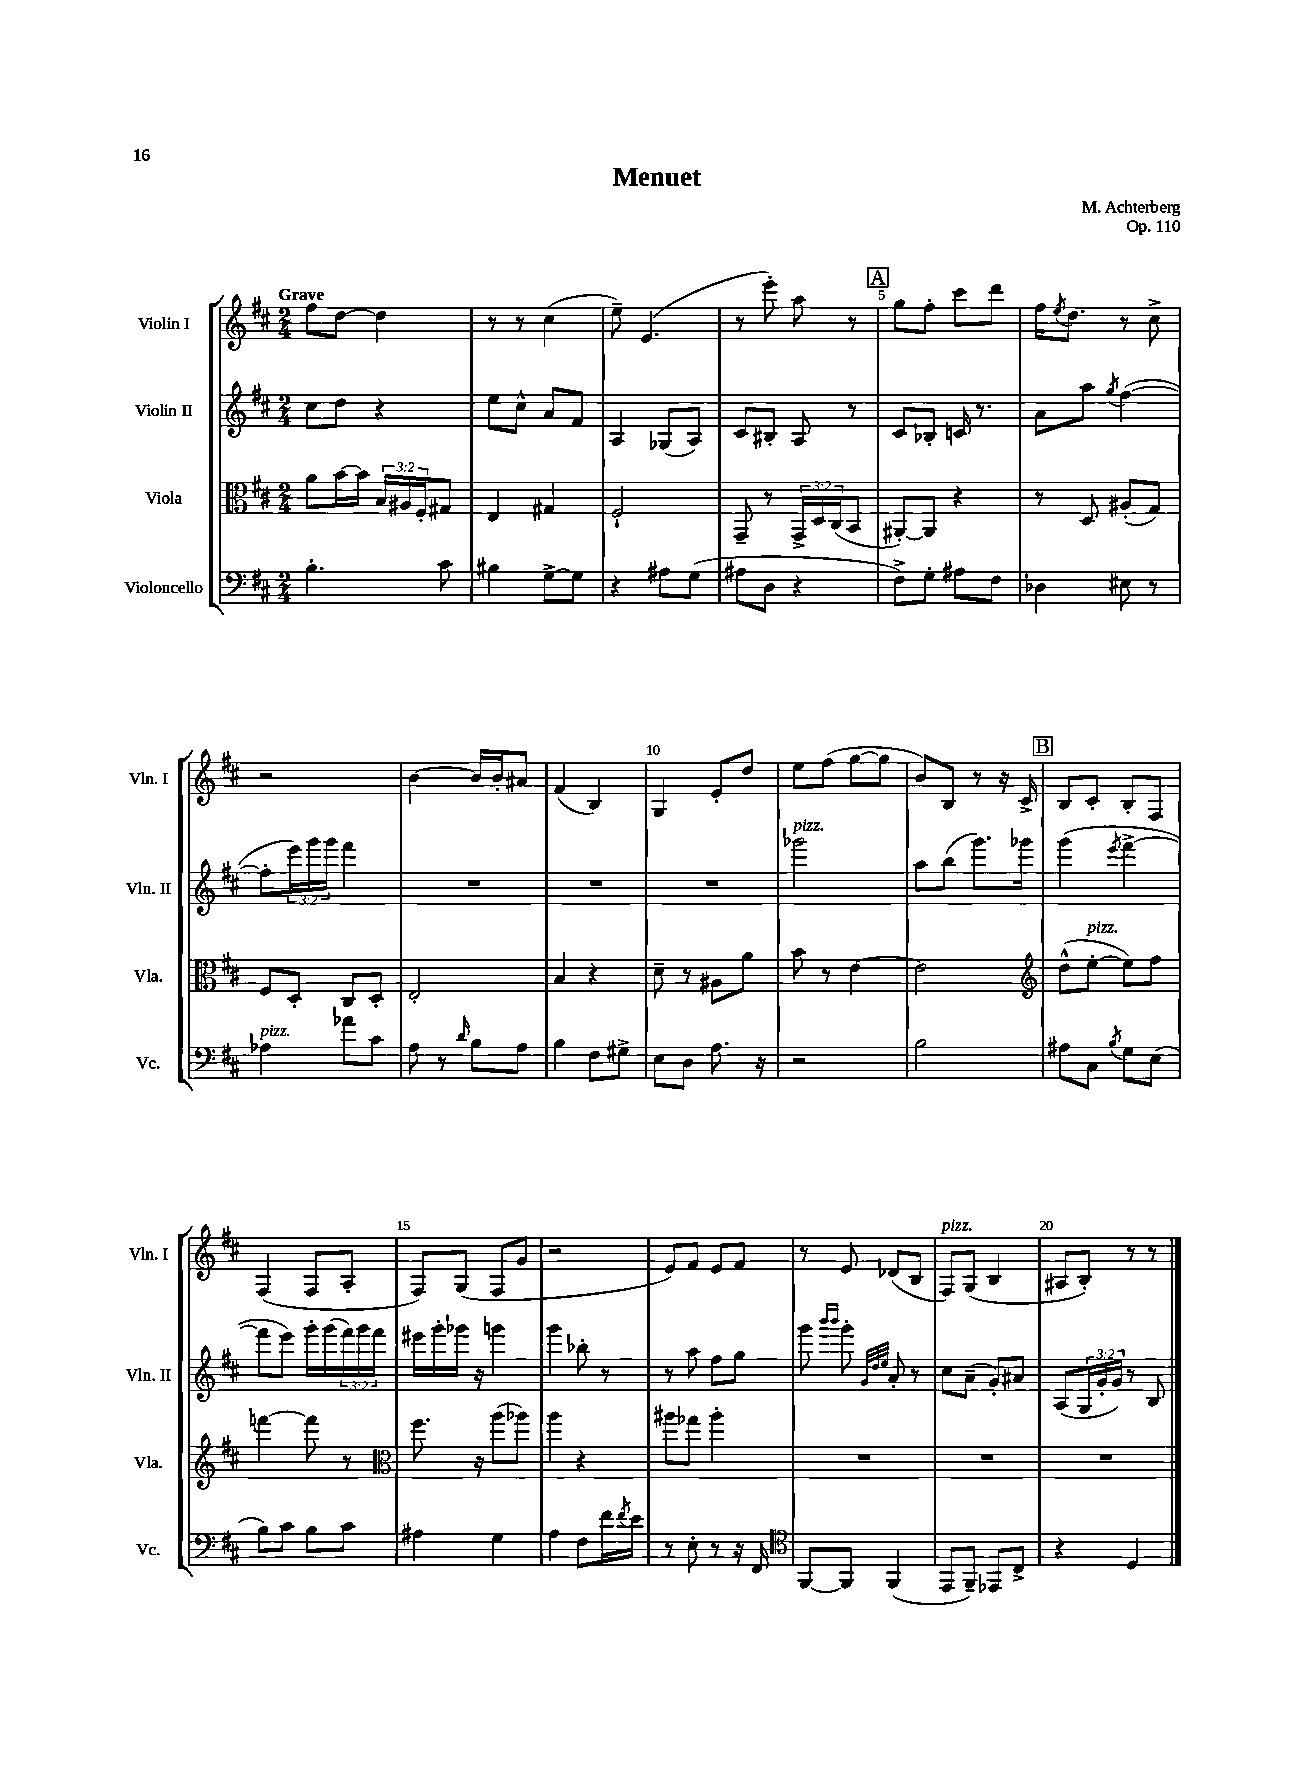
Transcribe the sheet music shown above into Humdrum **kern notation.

**kern	**kern	**kern	**kern
*staff4	*staff3	*staff2	*staff1
*clefF4	*clefC3	*clefG2	*clefG2
*k[f#c#]	*k[f#c#]	*k[f#c#]	*k[f#c#]
*M2/4	*M2/4	*M2/4	*M2/4
4.B'	8a	8cc#	8ff#
.	[16b	8dd	[8dd
.	16b]	.	.
.	24B	4r	4dd]
.	24A#	.	.
.	24F#'	.	.
8c#	8G#	.	.
=	=	=	=
4B#	4E	8ee	8r
.	.	8cc#^^	8r
[8G^	4G#	8a	(4cc#
8G]	.	8f#	.
=	=	=	=
4r	2F#`	4A	8ee~)
.	.	.	(4.e
8A#	.	(8G-	.
(8G	.	8A)	.
=	=	=	=
8A#	8GG~	8c#	8r
8D	8r	8B#'	8eee')
4r	24GG^	8A	8aa
.	24D	.	.
.	(24C#	.	.
.	8BB	8r	8r
=	=	=	=
8F#^)	[8AA#')	8c#	8gg
8G'	8AA#]	8B-'	8ff#'
8A#	4r	16c	8ccc#
.	.	8.r	.
8F#	.	.	8ddd
=	=	=	=
4D-	8r	8a	16ff#
.	.	.	8qee
.	.	.	8.dd
.	8D	8aa	.
.	.	8qgg	.
8E#	(8A#'	([4ff#	8r
8r	8G)	.	8cc#^
=	=	=	=
4A-	8F#	8ff#']	2r
.	8D'	24eee)	.
.	.	24ggg	.
.	.	24ggg	.
8a-	8C#	4fff#	.
8c#	8D'	.	.
=	=	=	=
8A	2E'	2r	[4b
8r	.	.	.
16qqd	.	.	.
8B	.	.	16b]
.	.	.	16b'
8A	.	.	8a#
=	=	=	=
4B	4B	2r	(4f#
8F#	4r	.	4B)
8G#^	.	.	.
=	=	=	=
8E	8d~	2r	4G
8D	8r	.	.
8.A	8A#	.	8e'
.	8a	.	8dd
16r	.	.	.
=	=	=	=
2r	8b	2ggg-	8ee
.	8r	.	(8ff#
.	[4e	.	[8gg
.	.	.	8gg]
=	=	=	=
2B	2e]	8aa	8b)
.	.	(8bb	8B
.	.	8.ggg)	8r
.	.	.	16r
.	.	16ggg-	16c#^
=	=	=	=
*	*clefG2	*	*
8A#	(8dd^^	(4ggg	8B
8C#	[8ee'	.	8c#'
8qB	.	8qeee	.
8G	8ee])	[4fff#^	8B'
(8E	8ff#	.	8F#
=	=	=	=
8B)	[4fff	8fff#]	(4F#
8c#	.	8eee)	.
8B	8fff]	16ggg'	8F#
.	.	(16ggg	.
8c#	8r	24fff#)	8A'
.	.	24ggg	.
.	.	24fff#	.
=	=	=	=
*	*clefC3	*	*
4A#	8.ff#	16eee#	8F#)
.	.	16ggg'	.
.	.	16ggg-	(8G
.	16r	16r	.
4G	(8aa	4ggg	8F#
.	8aa-)	.	8g
=	=	=	=
4A	4aa	4ggg	2r
8F#	4r	8bb-'	.
16f#	.	8r	.
8qf#	.	.	.
16e	.	.	.
=	=	=	=
8r	8aa#	8r	8e)
8E'	8gg-	8aa	8f#
8r	4aa#'	8ff#	8e
16r	.	8gg	8f#
16FF#	.	.	.
=	=	=	=
*clefC4	*	*	*
[8FF#	2r	8ggg	8r
.	.	16qqbbb	.
.	.	16qqbbb	.
8FF#]	.	8ggg'	8e
.	.	32qqg	.
.	.	32qqdd	.
.	.	32qqee	.
(4FF#	.	8a'	(8d-
.	.	8r	8B
=	=	=	=
8EE	2r	8cc#	8F#)
8FF#~)	.	(8a~	(8G
8EE-	.	8g')	4B
8C#^	.	8a#	.
=	=	=	=
4r	2r	(8A	8A#
.	.	24G	8B')
.	.	24g'	.
.	.	24g)	.
4D	.	8r	8r
.	.	8B	8r
==	==	==	==
*-	*-	*-	*-
